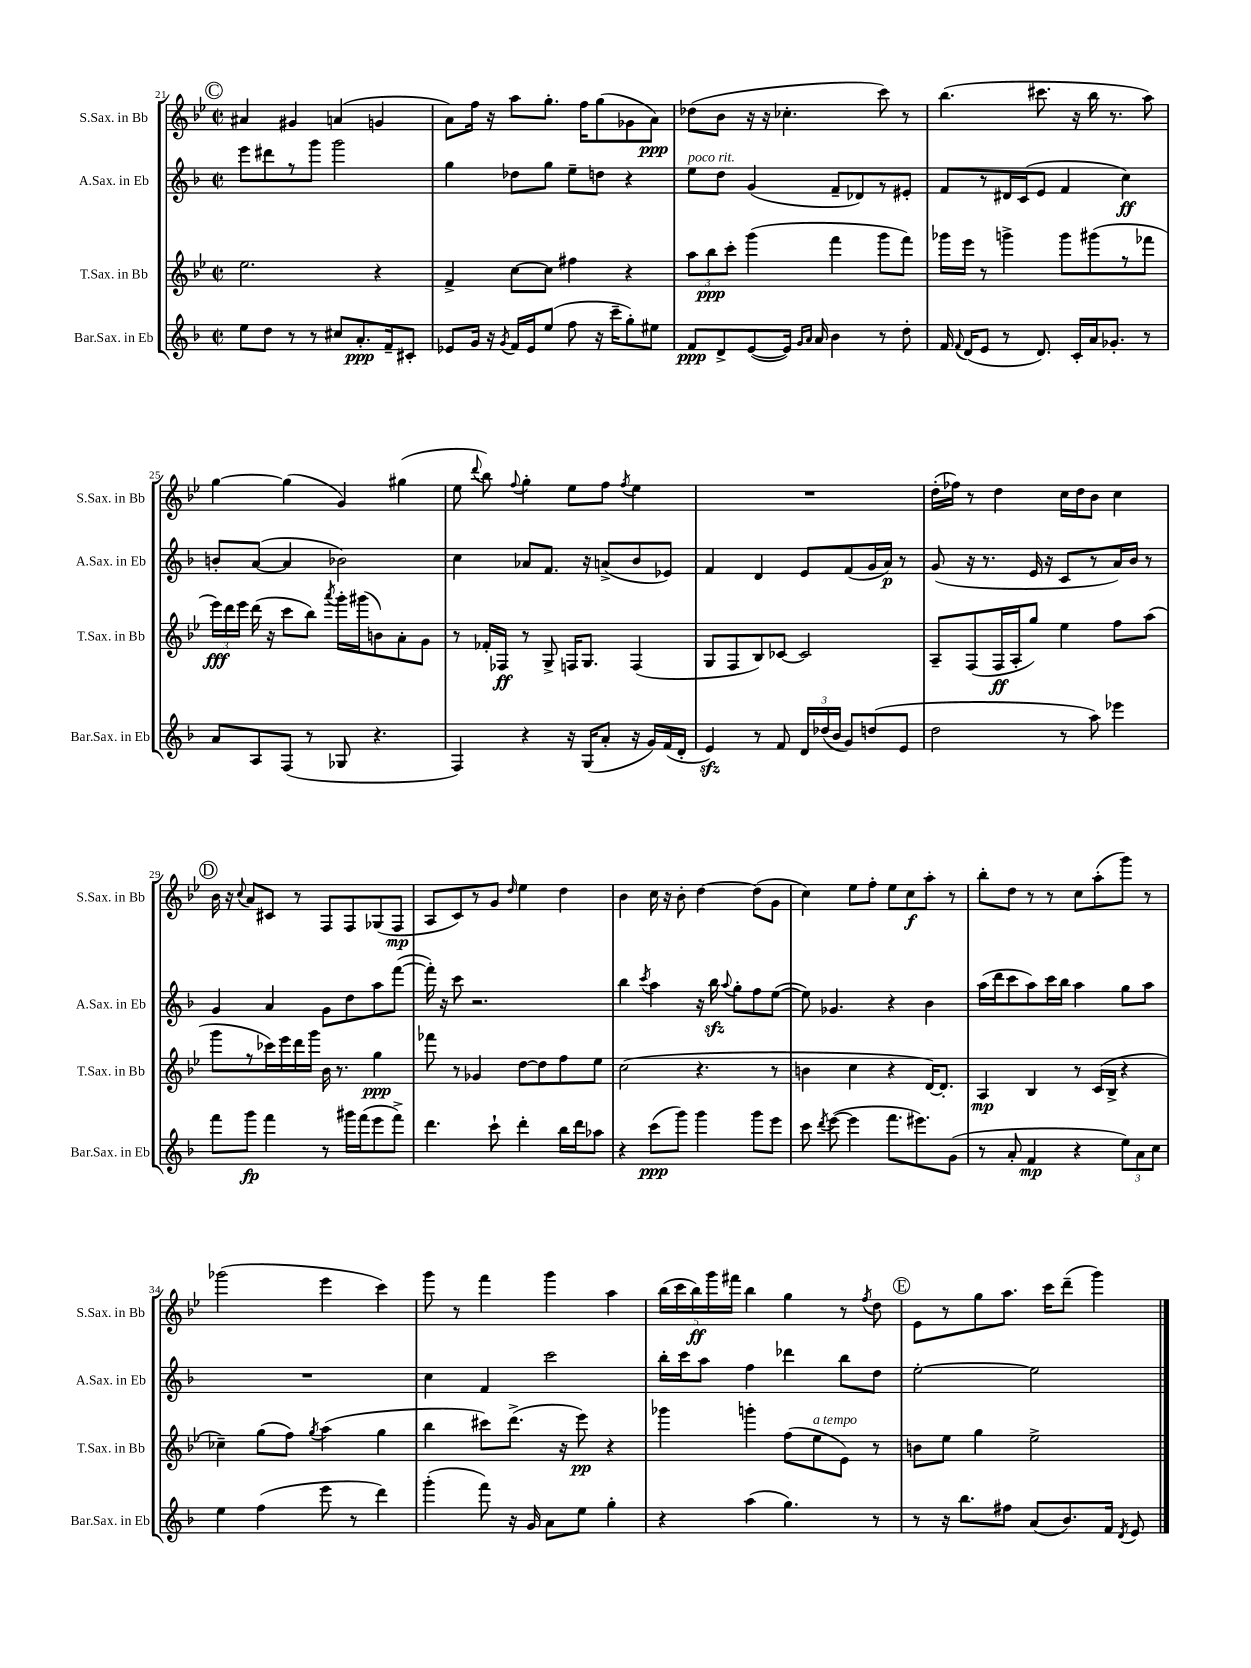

**kern	**kern	**kern	**kern
*staff4	*staff3	*staff2	*staff1
*clefG2	*clefG2	*clefG2	*clefG2
*k[b-]	*k[b-e-]	*k[b-]	*k[b-e-]
*M2/2	*M2/2	*M2/2	*M2/2
*met(c|)	*met(c|)	*met(c|)	*met(c|)
8ee	2.ee-	8eee	4a#
8dd	.	8ddd#	.
8r	.	8r	4g#
8r	.	8ggg	.
8cc#	.	2ggg	(4a
8.a'	.	.	.
.	4r	.	4g
16f~	.	.	.
8c#'	.	.	.
=	=	=	=
8e-	4f^	4gg	8a)
16g	.	.	16ff
16r	.	.	16r
8qg	.	.	.
16f	[8cc	8dd-	8aa
16e-	.	.	.
(8ee	8cc]	8gg	8.gg'
8ff	4ff#	8ee~	.
.	.	.	16ff
16r	.	8dd	(8gg
16ccc~	.	.	.
8gg')	4r	4r	8g-
8ee#	.	.	8a)
=	=	=	=
8f	12aa	8ee	(8dd-
.	12bb-	.	.
8d^	.	8dd	8b-
.	12ccc'	.	.
([8e	(4ggg	(4g	16r
.	.	.	16r
16e])	.	.	4.cc-'
16qqg	.	.	.
16qqa	.	.	.
16a	.	.	.
4b-	4fff	8f~	.
.	.	8d-)	.
8r	8ggg	8r	8ccc)
8dd'	8fff)	8e#'	8r
=	=	=	=
16f	16ggg-	8f	(4.bb-
8qqf	.	.	.
(16d	16eee-	.	.
8e	8r	8r	.
8r	4ggg^	16d#	.
.	.	(16c	.
8.d)	.	8e	8.ccc#
.	8ggg	4f	.
16c'	.	.	16r
16a	(8ggg#	.	16bb-
8.g-'	.	.	8.r
.	8r	4cc)	.
8r	8fff-	.	8aa)
=	=	=	=
8a	24eee-)	8b'	[4gg
.	24ddd	.	.
.	24eee-	.	.
8A	(16ddd	([8a	.
.	16r	.	.
(8F	8ccc	4a]	(4gg]
8r	8bb-)	.	.
.	8qaaa	.	.
8G-	16ggg'	2b-)	4g)
.	(16ggg#	.	.
4.r	8b)	.	.
.	8a'	.	(4gg#
.	8g	.	.
=	=	=	=
4F)	8r	4cc	8ee-
.	.	.	8qqddd
.	16f-'	.	8bb-)
.	16F-	.	.
.	.	.	8qqff
4r	8r	8a-	4gg'
.	8G^	8.f	.
16r	16F	.	8ee-
(16G	8.G	16r	.
8a'	.	(8a^	8ff
.	.	.	8qff
16r	(4F	8b-	4ee-
16g)	.	.	.
(16f	.	8e-)	.
16d'	.	.	.
=	=	=	=
4e)	8G	4f	1r
.	8F	.	.
8r	8B-)	4d	.
8f	[8c-	.	.
24d	2c-]	8e	.
(24dd-	.	.	.
24b-	.	.	.
8g)	.	(8f	.
(8dd	.	16g	.
.	.	16a)	.
8e	.	8r	.
=	=	=	=
2dd	8A~	(8g	(16dd'
.	.	.	16ff-)
.	(8F	16r	8r
.	.	8.r	.
.	16F	.	4dd
.	16A'	.	.
.	8gg)	16e	.
.	.	16r	.
8r	4ee-	8c	16cc
.	.	.	16dd
8aa)	.	8r	8b-
4eee-	8ff	16a)	4cc
.	.	16b-	.
.	(8aa	8r	.
=	=	=	=
8fff	8ggg	4g	16b-
.	.	.	16r
.	.	.	8qqcc
8ggg	8r	.	8a
4fff	16ccc-)	4a	8c#
.	16eee-	.	.
.	16ddd	.	8r
.	16ggg	.	.
8r	16b-	8g	8F
.	8.r	.	.
16ggg#	.	8dd	8F
(16fff	.	.	.
8eee	4gg	8aa	(8G-
8fff^)	.	([8fff	8F
=	=	=	=
4.ddd	8fff-	16fff'])	8A
.	.	16r	.
.	8r	8ccc	8c)
.	4g-	2.r	8r
8ccc`	.	.	8g
.	.	.	16qqdd
4ddd'	[8dd	.	4ee-
.	8dd]	.	.
16bb-	8ff	.	4dd
16ddd	.	.	.
8aa-	8ee-	.	.
=	=	=	=
4r	(2cc	4bb-	4b-
.	.	8qccc	.
(8ccc	.	4aa	16cc
.	.	.	16r
8ggg)	.	.	8b-'
4ggg	4.r	16r	[4dd
.	.	16bb-	.
.	.	8qqaa	.
.	.	8gg'	.
8ggg	.	8ff	(8dd]
8eee	8r	([8ee	8g
=	=	=	=
8ccc	4b	8ee])	4cc)
8qddd	.	.	.
([8eee	.	4.g-	.
4eee]	4cc	.	8ee-
.	.	.	8ff'
8.fff	4r	4r	8ee-
.	.	.	8cc
8.eee#)	.	.	.
.	[16d)	4b-	8aa'
.	8.d']	.	.
(8g	.	.	8r
=	=	=	=
8r	4A	(16aa	8bb-'
.	.	16ddd	.
8a'	.	8ccc	8dd
4f	4B-	8aa)	8r
.	.	16ccc	8r
.	.	16bb-	.
4r	8r	4aa	8cc
.	(16c	.	(8aa'
.	16B-^	.	.
12ee)	4r	8gg	8ggg)
12a	.	.	.
.	.	8aa	8r
12cc	.	.	.
=	=	=	=
4ee	4cc-~)	1r	(2ggg-
(4ff	(8gg	.	.
.	8ff)	.	.
.	8qgg	.	.
8eee	(4aa	.	4eee-
8r	.	.	.
4ddd)	4gg	.	4ccc)
=	=	=	=
(4ggg'	4bb-	4cc	8ggg
.	.	.	8r
8fff)	8ccc#)	4f	4fff
16r	(8.ddd^	.	.
16g	.	.	.
8a	.	2ccc	4ggg
.	16r	.	.
8ee	8eee-)	.	.
4gg'	4r	.	4aa
=	=	=	=
4r	4ggg-	16bb-'	(20bb-
.	.	.	20ccc
.	.	16ccc	.
.	.	.	20bb-)
.	.	8aa	.
.	.	.	20ggg
.	.	.	20fff#
(4aa	4ggg'	4ff	4bb-
4.gg)	(8ff	4ddd-	4gg
.	8ee-	.	.
.	8e-)	8bb-	8r
.	.	.	8qff
8r	8r	8dd	8dd
=	=	=	=
8r	8b	[2ee'	8e-
16r	8ee-	.	8r
8.bb-	.	.	.
.	4gg	.	8gg
8ff#	.	.	8.aa
(8a	2ee-^	2ee]	.
.	.	.	16ccc
8.b-)	.	.	(8ddd~
.	.	.	4ggg)
16f	.	.	.
8qd	.	.	.
8e	.	.	.
==	==	==	==
*-	*-	*-	*-
